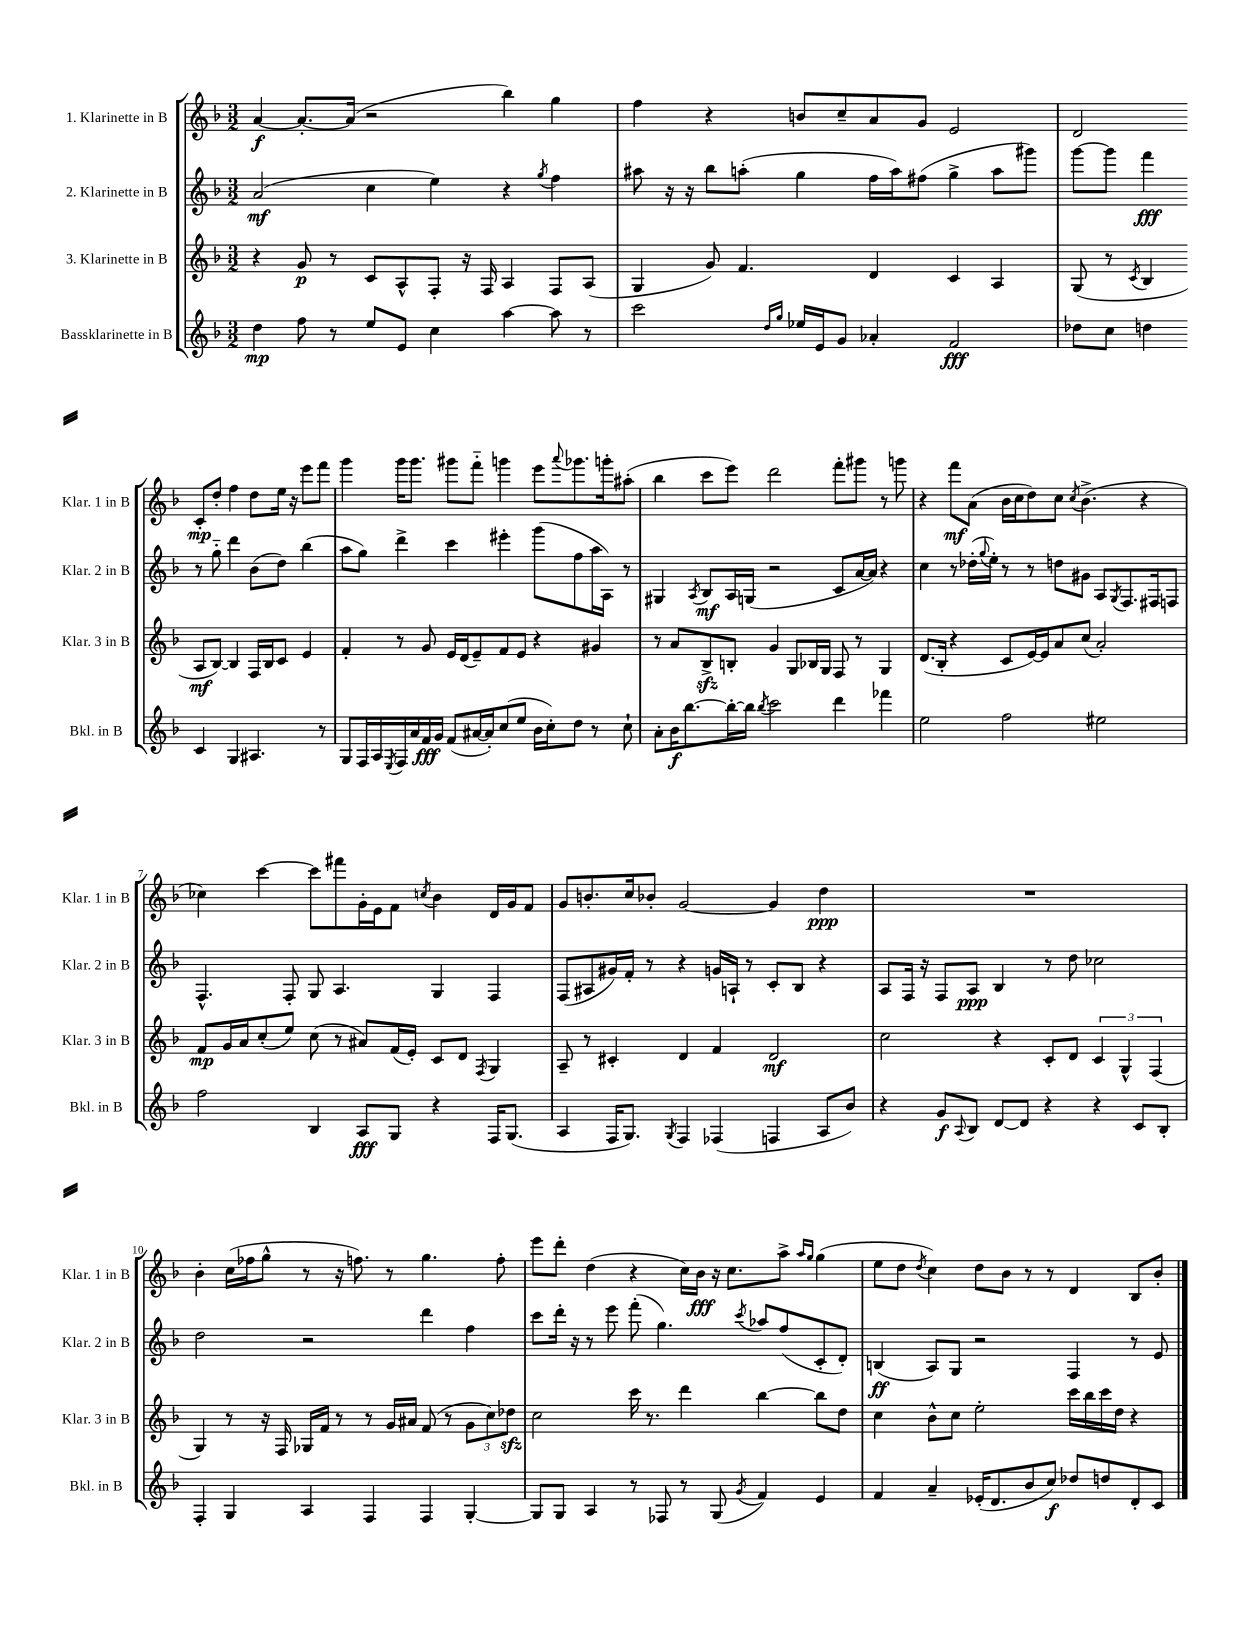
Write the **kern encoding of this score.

**kern	**kern	**kern	**kern
*staff4	*staff3	*staff2	*staff1
*clefG2	*clefG2	*clefG2	*clefG2
*k[b-]	*k[b-]	*k[b-]	*k[b-]
*M3/2	*M3/2	*M3/2	*M3/2
4dd	4r	(2a	[4a
8ff	8g	.	8.a'_
8r	8r	.	.
.	.	.	(16a]
8ee	8c	4cc	2r
8e	8A^^	.	.
4cc	8F'	4ee)	.
.	16r	.	.
.	16F	.	.
[4aa	4A	4r	4bb-)
.	.	8qgg	.
8aa]	8F	4ff	4gg
8r	(8A	.	.
=	=	=	=
2ccc	4G	8aa#	4ff
.	.	16r	.
.	.	16r	.
.	8g)	8bb-	4r
.	4.f	(8aa'	.
16qqdd	.	.	.
16qqgg	.	.	.
16ee-	.	4gg	8b
16e	.	.	.
8g	.	.	8cc~
4a-'	4d	16ff	8a
.	.	16aa)	.
.	.	(8ff#	8g
2f	4c	4gg^	2e
.	4A	8aa	.
.	.	8ggg#)	.
=	=	=	=
8dd-	(8G	[8ggg	2d
8cc	8r	8ggg]	.
.	8qc	.	.
4dd	4B-	4fff	.
4c	8A	8r	8c'
.	[8B-)	8gg'~	8dd'
4G	4B-]	4ddd	4ff
4.A#	16F	(8b-	8dd
.	16B-	.	.
.	8c	8dd)	16ee
.	.	.	16r
.	4e	(4bb-	8eee
8r	.	.	8fff
=	=	=	=
8G	4f'	8aa	4ggg
16F	.	8gg)	.
16A	.	.	.
8qE	.	.	.
16F	8r	4ddd^	16ggg
16a	.	.	8.ggg
16f	8g	.	.
16g	.	.	.
(8f	16e	4ccc	8ggg#
.	(16d	.	.
[16a#	8e~)	.	8fff'~
16a#'])	.	.	.
(8cc	8f	4eee#'	4ggg
8ee	8e	.	.
16b-	4r	(8ggg	8eee
16cc')	.	.	.
.	.	.	8qqaaa
8dd	.	8ff	8.ggg-
8r	4g#	16aa	.
.	.	16A)	16ggg'
8cc`	.	8r	(8aa#'
=	=	=	=
8a'	8r	4G#	4bb-
16b-	8a	.	.
[8.bb-	.	.	.
.	.	8qA	.
.	8B-^	8B-	8ccc
16bb-'_	8B'	16A	8eee)
16bb-]	.	(16G	.
8qbb-	.	.	.
2ccc	4g	2r	2ddd
.	8G	.	.
.	16B-	.	.
.	16G	.	.
4ddd	8F	8c	8fff'
.	8r	[16a	8ggg#
.	.	16a])	.
4fff-	4G	4r	8r
.	.	.	8ggg
=	=	=	=
2ee	(8.d	4cc	4r
.	16B-'	.	.
.	4r	8r	8fff
.	.	(16dd-'	(8a
.	.	8qqgg	.
.	.	16ee')	.
2ff	8c	8r	16b-
.	.	.	16cc
.	[16e)	8r	8dd)
.	16e]	.	.
.	8a	8dd	8cc
.	.	.	8qcc
.	(8cc	8g#	(4.b-^
2ee#	2a')	8A	.
.	.	8qG	.
.	.	8.F	.
.	.	.	4r
.	.	16F#	.
.	.	8F	.
=	=	=	=
2ff	8f	4.F^^	4cc-)
.	16g	.	.
.	16a	.	.
.	(8cc'	.	[4ccc
.	8ee)	8F'	.
4B-	(8cc	8G	8ccc]
.	8r	4.A	8fff#
8A	8a#)	.	16g'
.	.	.	16e
8G	(16f	.	8f
.	16e')	.	.
.	.	.	8qcc
4r	8c	4G	4b-
.	8d	.	.
.	8qF	.	.
16F	4G	4F	16d
(8.G	.	.	16g
.	.	.	8f
=	=	=	=
4A	8A~	(8F	8g
.	8r	8A#	8.b'
16F	4c#'	16g#)	.
8.G)	.	16f'	16cc
.	.	8r	8b-'
8qG	.	.	.
4F	4d	4r	[2g
(4F-	4f	16g	.
.	.	16A`	.
.	.	8r	.
4F	2d	8c'	4g]
.	.	8B-	.
8A	.	4r	4dd
8b-)	.	.	.
=	=	=	=
4r	2cc	8A	1.r
.	.	16F	.
.	.	16r	.
8g	.	8F	.
8qqA	.	.	.
8B-	.	8A	.
[8d	4r	4B-	.
8d]	.	.	.
4r	8c'	8r	.
.	8d	8dd	.
4r	6c	2cc-	.
.	6G^^	.	.
8c	.	.	.
.	(6F	.	.
8B-'	.	.	.
=	=	=	=
4F'	4G)	2dd	4b-'
4G	8r	.	(16cc
.	.	.	16ff-
.	16r	.	8gg^^
.	16F	.	.
4A	16G-	2r	8r
.	16f	.	.
.	8r	.	16r
.	.	.	8.ff)
4F	8r	.	.
.	16g	.	8r
.	16a#	.	.
4F	(8f	4ddd	4.gg
.	8r	.	.
[4G'	12g	4ff	.
.	12cc)	.	.
.	.	.	8ff'
.	12dd-	.	.
=	=	=	=
8G]	2cc	8ccc	8eee
8G	.	16ddd'	8ddd'
.	.	16r	.
4A	.	8r	(4dd
.	.	8eee	.
8r	16ccc	(8fff'	4r
.	8.r	.	.
8F-	.	4.gg)	.
8r	4ddd	.	16cc)
.	.	.	16b-
(8G	.	.	16r
.	.	.	8.cc
8qg	.	8qccc	.
4f)	[4bb-	8aa-	.
.	.	(8ff	8aa^
.	.	.	16qqaa
.	.	.	16qqgg
4e	8bb-]	8c'	(4gg
.	8dd	8d')	.
=	=	=	=
4f	4cc	(4B	8ee
.	.	.	8dd
.	.	.	8qdd
4a~	8b-^^	8A)	4cc)
.	8cc	8G	.
(16e-'	2ee'	2r	8dd
8.d	.	.	.
.	.	.	8b-
8b-	.	.	8r
8cc)	.	.	8r
8dd-	16ccc	4F	4d
.	16bb-	.	.
8dd	16ccc	.	.
.	16dd	.	.
8d'	4r	8r	8B-
8c	.	8e	8b-'
==	==	==	==
*-	*-	*-	*-
